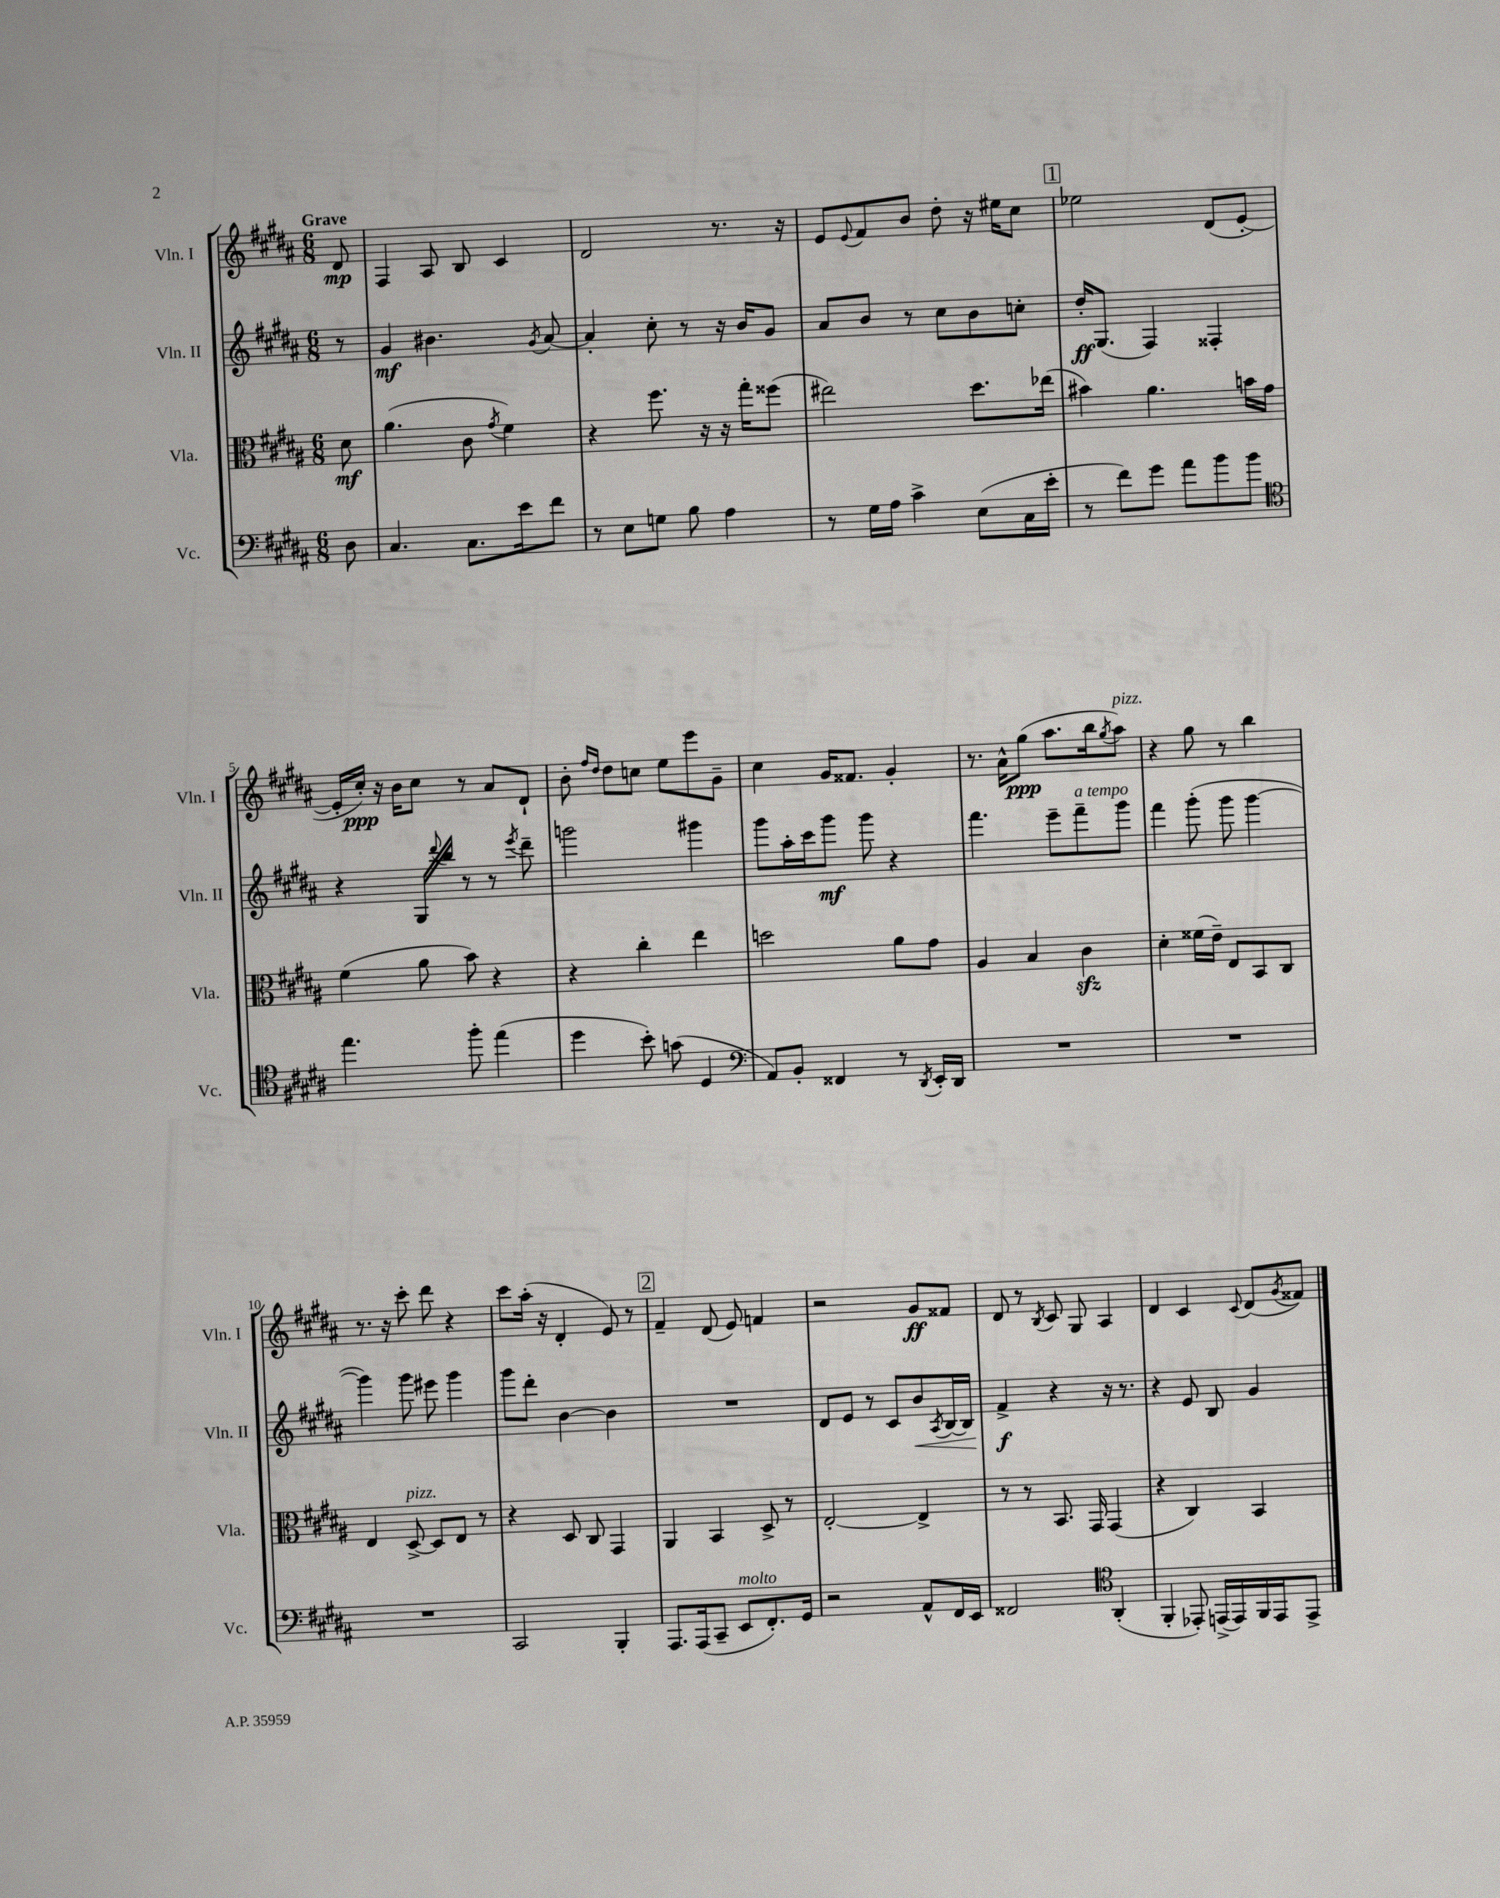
<<
\new StaffGroup <<
\new Staff = "s0" \with { instrumentName = "Vln. I" shortInstrumentName = "Vln. I" } {
    \clef treble \key b \major \numericTimeSignature \time 6/8 \partial 8 \tempo "Grave"
    dis'8\mp |
    fis4 ais8 b8 cis'4 |
    dis'2 r8. r16 |
    e'8 \appoggiatura { e'8 } fis'8 b'8 dis''8-. r16 eis''16 cis''8 |
    \mark \markup { \box "1" } ees''2 dis'8( e'8~-. |
    e'16-. cis''16-.\ppp) r16 b'16 cis''8 r8 ais'8 dis'8-! |
    b'8-. \grace { fis''16 dis''16 } dis''8 c''8 e''8 e'''8 gis'8-- |
    cis''4 gis'16 fisis'8. gis'4-. |
    r8. ais'16-^ gis''8\ppp( ais''8. b''16 \acciaccatura { gis''8 } ais''8^\markup { \italic "pizz." }) |
    r4 gis''8 r8 b''4 |
    r8. r16 cis'''8-. dis'''8 r4 |
    cis'''8 ais''16-.( r16 dis'4-. e'8) r8 |
    \mark \markup { \box "2" } fis'4-- dis'8( e'8) f'4 |
    r2 gis'8\ff fisis'8 |
    dis'8 r8 \acciaccatura { b8 } cis'8 gis8 ais4 |
    dis'4 cis'4 \appoggiatura { cis'8 } dis'8( \acciaccatura { gis'8 } fisis'8) \bar "|." |
}
\new Staff = "s1" \with { instrumentName = "Vln. II" shortInstrumentName = "Vln. II" } {
    \clef treble \key b \major \numericTimeSignature \time 6/8 \partial 8
    r8 |
    gis'4\mf bis'4. \acciaccatura { gis'8 } ais'8~ |
    ais'4-. cis''8-. r8 r16 b'16 gis'8 |
    ais'8 b'8 r8 cis''8 b'8 c''8-. |
    \mark \markup { \box "1" } dis''16-.\ff gis8.( fis4) fisis4-. |
    r4 gis16 \appoggiatura { dis'''8 } b''16 r8 r8 \acciaccatura { e'''8 } dis'''8-- |
    g'''2 gis'''4 |
    gis'''8 ais''16-. cis'''16 gis'''8\mf gis'''8 r4 |
    fis'''4. e'''8-- fis'''8--^\markup { \italic "a tempo" } gis'''8 |
    fis'''4 gis'''8-.( gis'''8 gis'''4~ |
    gis'''4) gis'''8 eis'''8 gis'''4 |
    gis'''8 dis'''8-. b'4~ b'4 |
    \mark \markup { \box "2" } R2. |
    dis'8 e'8 r8 cis'8 b'8\< \acciaccatura { ais8 } b16~ b16 |
    fis'4->\f\! r4 r16 r8. |
    r4 e'8 b8 gis'4 \bar "|." |
}
\new Staff = "s2" \with { instrumentName = "Vla." shortInstrumentName = "Vla." } {
    \clef alto \key b \major \numericTimeSignature \time 6/8 \partial 8
    dis'8\mf |
    ais'4.( cis'8 \acciaccatura { gis'8 } fis'4) |
    r4 fis''8. r16 r16 gis''16-. fisis''8( |
    eis''2) dis''8. ees''16( |
    \mark \markup { \box "1" } bis'4) ais'4. b'16 gis'16 |
    fis'4( ais'8 b'8) r4 |
    r4 cis''4-. e''4 |
    d''2 ais'8 gis'8 |
    ais4 b4 cis'4\sfz |
    dis'4-. fisis'16( e'16--) e8 b,8 cis8 |
    e4 dis8~->^\markup { \italic "pizz." } dis8 e8 r8 |
    r4 dis8 cis8 gis,4 |
    \mark \markup { \box "2" } ais,4 b,4 dis8-> r8 |
    e2~-. e4-> |
    r8 r8 b,8. gis,16 gis,4( |
    r4 cis4) b,4 \bar "|." |
}
\new Staff = "s3" \with { instrumentName = "Vc." shortInstrumentName = "Vc." } {
    \clef bass \key b \major \numericTimeSignature \time 6/8 \partial 8
    dis8 |
    cis4. cis8. e'16 fis'8 |
    r8 e8 g8 b8 ais4 |
    r8 gis16 ais16 cis'4-> e8( cis16 e'16-. |
    \mark \markup { \box "1" } r8 fis'8) gis'8 ais'8 b'8 b'8 |
    \clef tenor e''4. fis''8-. e''4( |
    dis''4 b'8-.) g'8( dis4 |
    \clef bass ais,8) b,8-. fisis,4 r8 \acciaccatura { dis,8 } e,16-. dis,16 |
    R2. |
    R2. |
    R2. |
    cis,2 b,,4-. |
    \mark \markup { \box "2" } ais,,8. ais,,16( cis,8-- e,8^\markup { \italic "molto" } fis,8.-.) gis,16 |
    r2 ais,8-^ fis,16 e,16 |
    fisis,2 \clef tenor ais,4-.( |
    fis,4-. ees,8-.) e,16->( e,16) fis,16 e,16 e,8-> \bar "|." |
}
>>
>>
